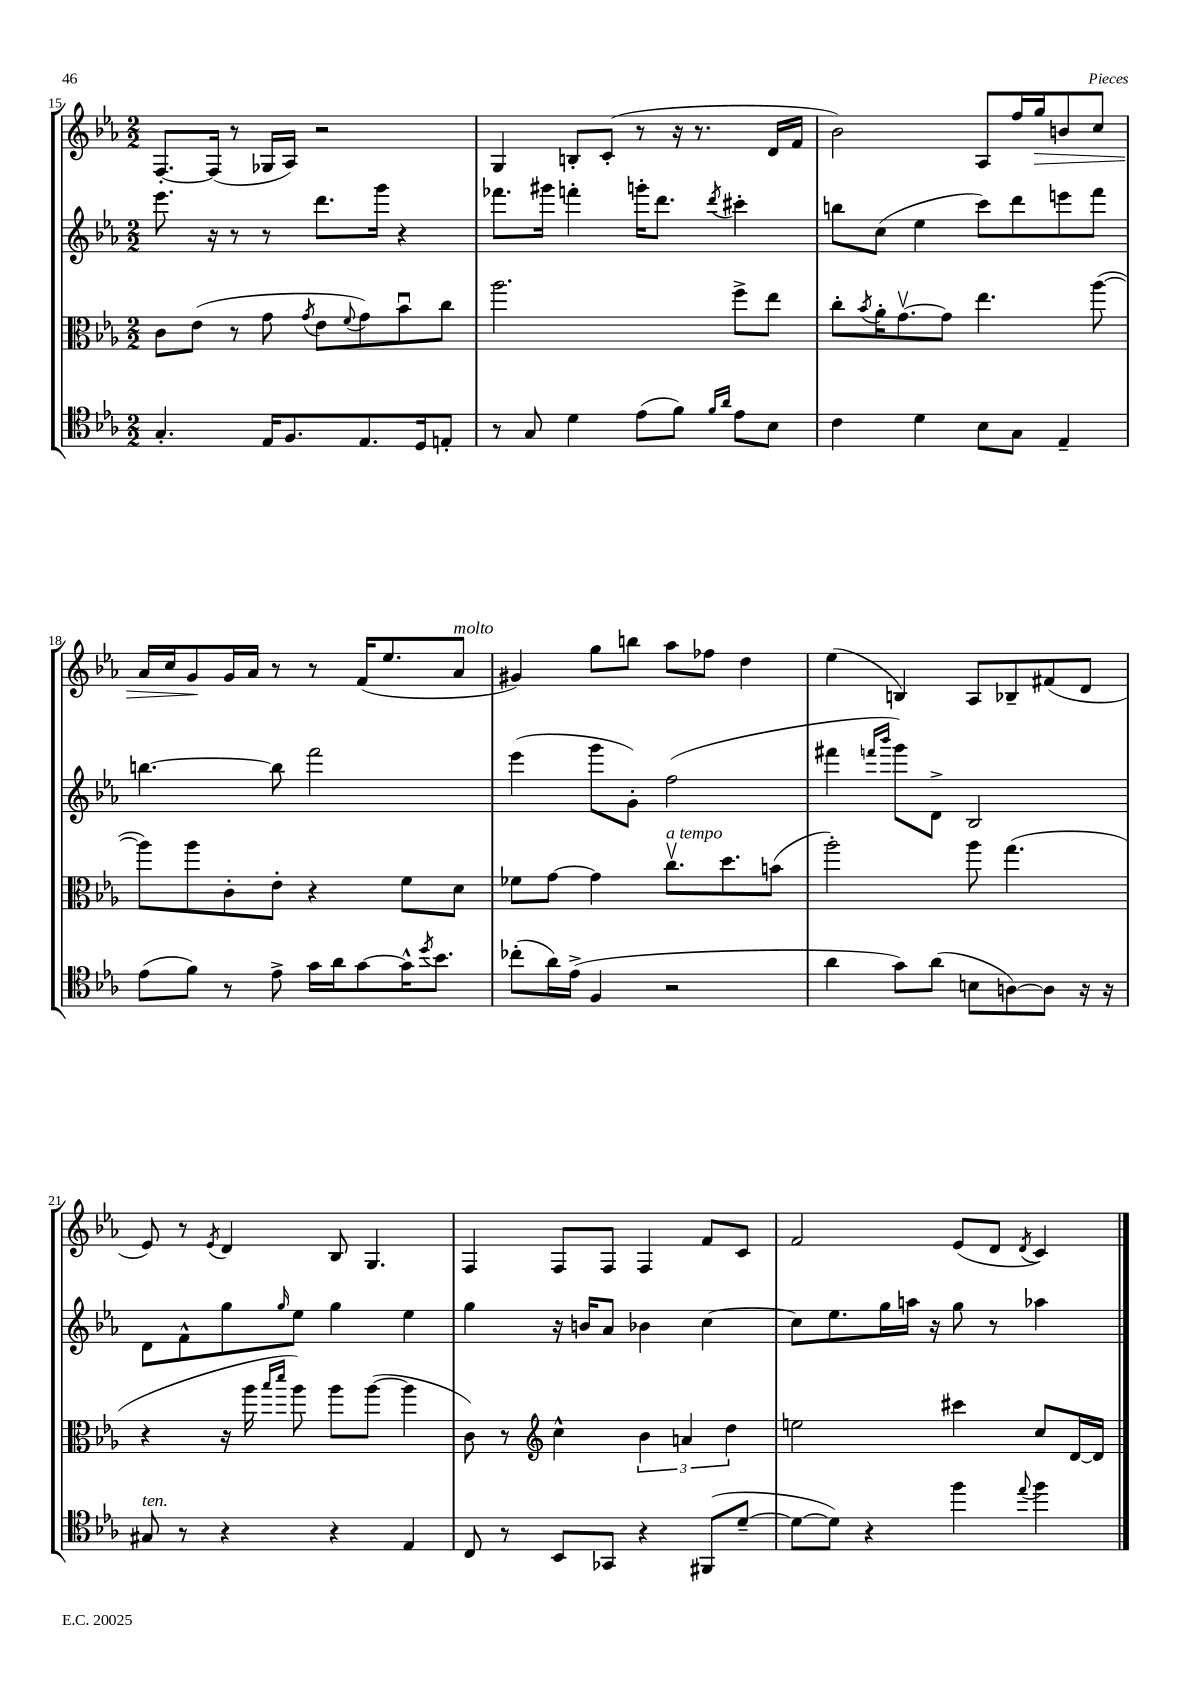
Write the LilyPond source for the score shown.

<<
\new StaffGroup <<
\new Staff = "s0" {
    \clef treble \key ees \major \numericTimeSignature \time 2/2
    f8.~-. f16( r8 ges16 aes16) r2 |
    g4 b8-. c'8-.( r8 r16 r8. d'16 f'16 |
    bes'2) aes8 f''16 g''16\> b'8 c''8 |
    aes'16 c''16 g'8\! g'16 aes'16 r8 r8 f'16( ees''8. aes'8^\markup { \italic "molto" } |
    gis'4) g''8 b''8 aes''8 fes''8 d''4 |
    ees''4( b4) aes8 bes8-- fis'8( d'8 |
    ees'8) r8 \acciaccatura { ees'8 } d'4 bes8 g4. |
    f4 f8 f8 f4 f'8 c'8 |
    f'2 ees'8( d'8 \acciaccatura { d'8 } c'4) \bar "|." |
}
\new Staff = "s1" {
    \clef treble \key ees \major \numericTimeSignature \time 2/2
    ees'''8. r16 r8 r8 d'''8. g'''16 r4 |
    fes'''8. gis'''16 f'''4-. g'''16-. d'''8. \acciaccatura { d'''8 } cis'''4-. |
    b''8 c''8( ees''4 c'''8) d'''8 e'''8 f'''8 |
    b''4.~ b''8 f'''2 |
    ees'''4( g'''8 g'8-.) f''2( |
    fis'''4 \grace { f'''16 bes'''16 } g'''8) d'8-> bes2 |
    d'8 f'8-^ g''8 \grace { g''16 } ees''8 g''4 ees''4 |
    g''4 r16 b'16 aes'8 bes'4 c''4~ |
    c''8 ees''8. g''16 a''16 r16 g''8 r8 aes''4 \bar "|." |
}
\new Staff = "s2" {
    \clef alto \key ees \major \numericTimeSignature \time 2/2
    c'8 ees'8( r8 g'8 \acciaccatura { g'8 } ees'8 \appoggiatura { f'8 } g'8) bes'8\downbow c''8 |
    aes''2. f''8-> ees''8 |
    c''8-. \acciaccatura { bes'8 } aes'16-. g'8.~\upbow g'8 ees''4. aes''8~( |
    aes''8) aes''8 c'8-. ees'8-. r4 f'8 d'8 |
    fes'8 g'8~ g'4 c''8.\upbow^\markup { \italic "a tempo" } d''8. b'8( |
    aes''2-.) aes''8 g''4.( |
    r4 r16 aes''16 \grace { bes''16 d'''16 } aes''8) aes''8 aes''8~( aes''4 |
    c'8) r8 \clef treble c''4-^ \tuplet 3/2 { bes'4 a'4 d''4 } |
    e''2 cis'''4 c''8 d'16~ d'16 \bar "|." |
}
\new Staff = "s3" {
    \clef tenor \key ees \major \numericTimeSignature \time 2/2
    g4.-. ees16 f8. ees8. d16 e8-. |
    r8 g8 d'4 ees'8( f'8) \grace { f'16 aes'16 } ees'8 bes8 |
    c'4 d'4 bes8 g8 ees4-- |
    ees'8( f'8) r8 ees'8-> g'16 aes'16 g'8~ g'16-^ \acciaccatura { d''8 } bes'8. |
    ces''8-.( aes'16) ees'16->( f4 r2 |
    aes'4 g'8) aes'8( b8 a8~) a8 r16 r16 |
    gis8^\markup { \italic "ten." } r8 r4 r4 ees4 |
    c8 r8 bes,8 ges,8 r4 fis,8( d'8~-- |
    d'8~ d'8) r4 f''4 \appoggiatura { ees''8 } f''4 \bar "|." |
}
>>
>>
\layout { \context { \Score currentBarNumber = #15 } }
